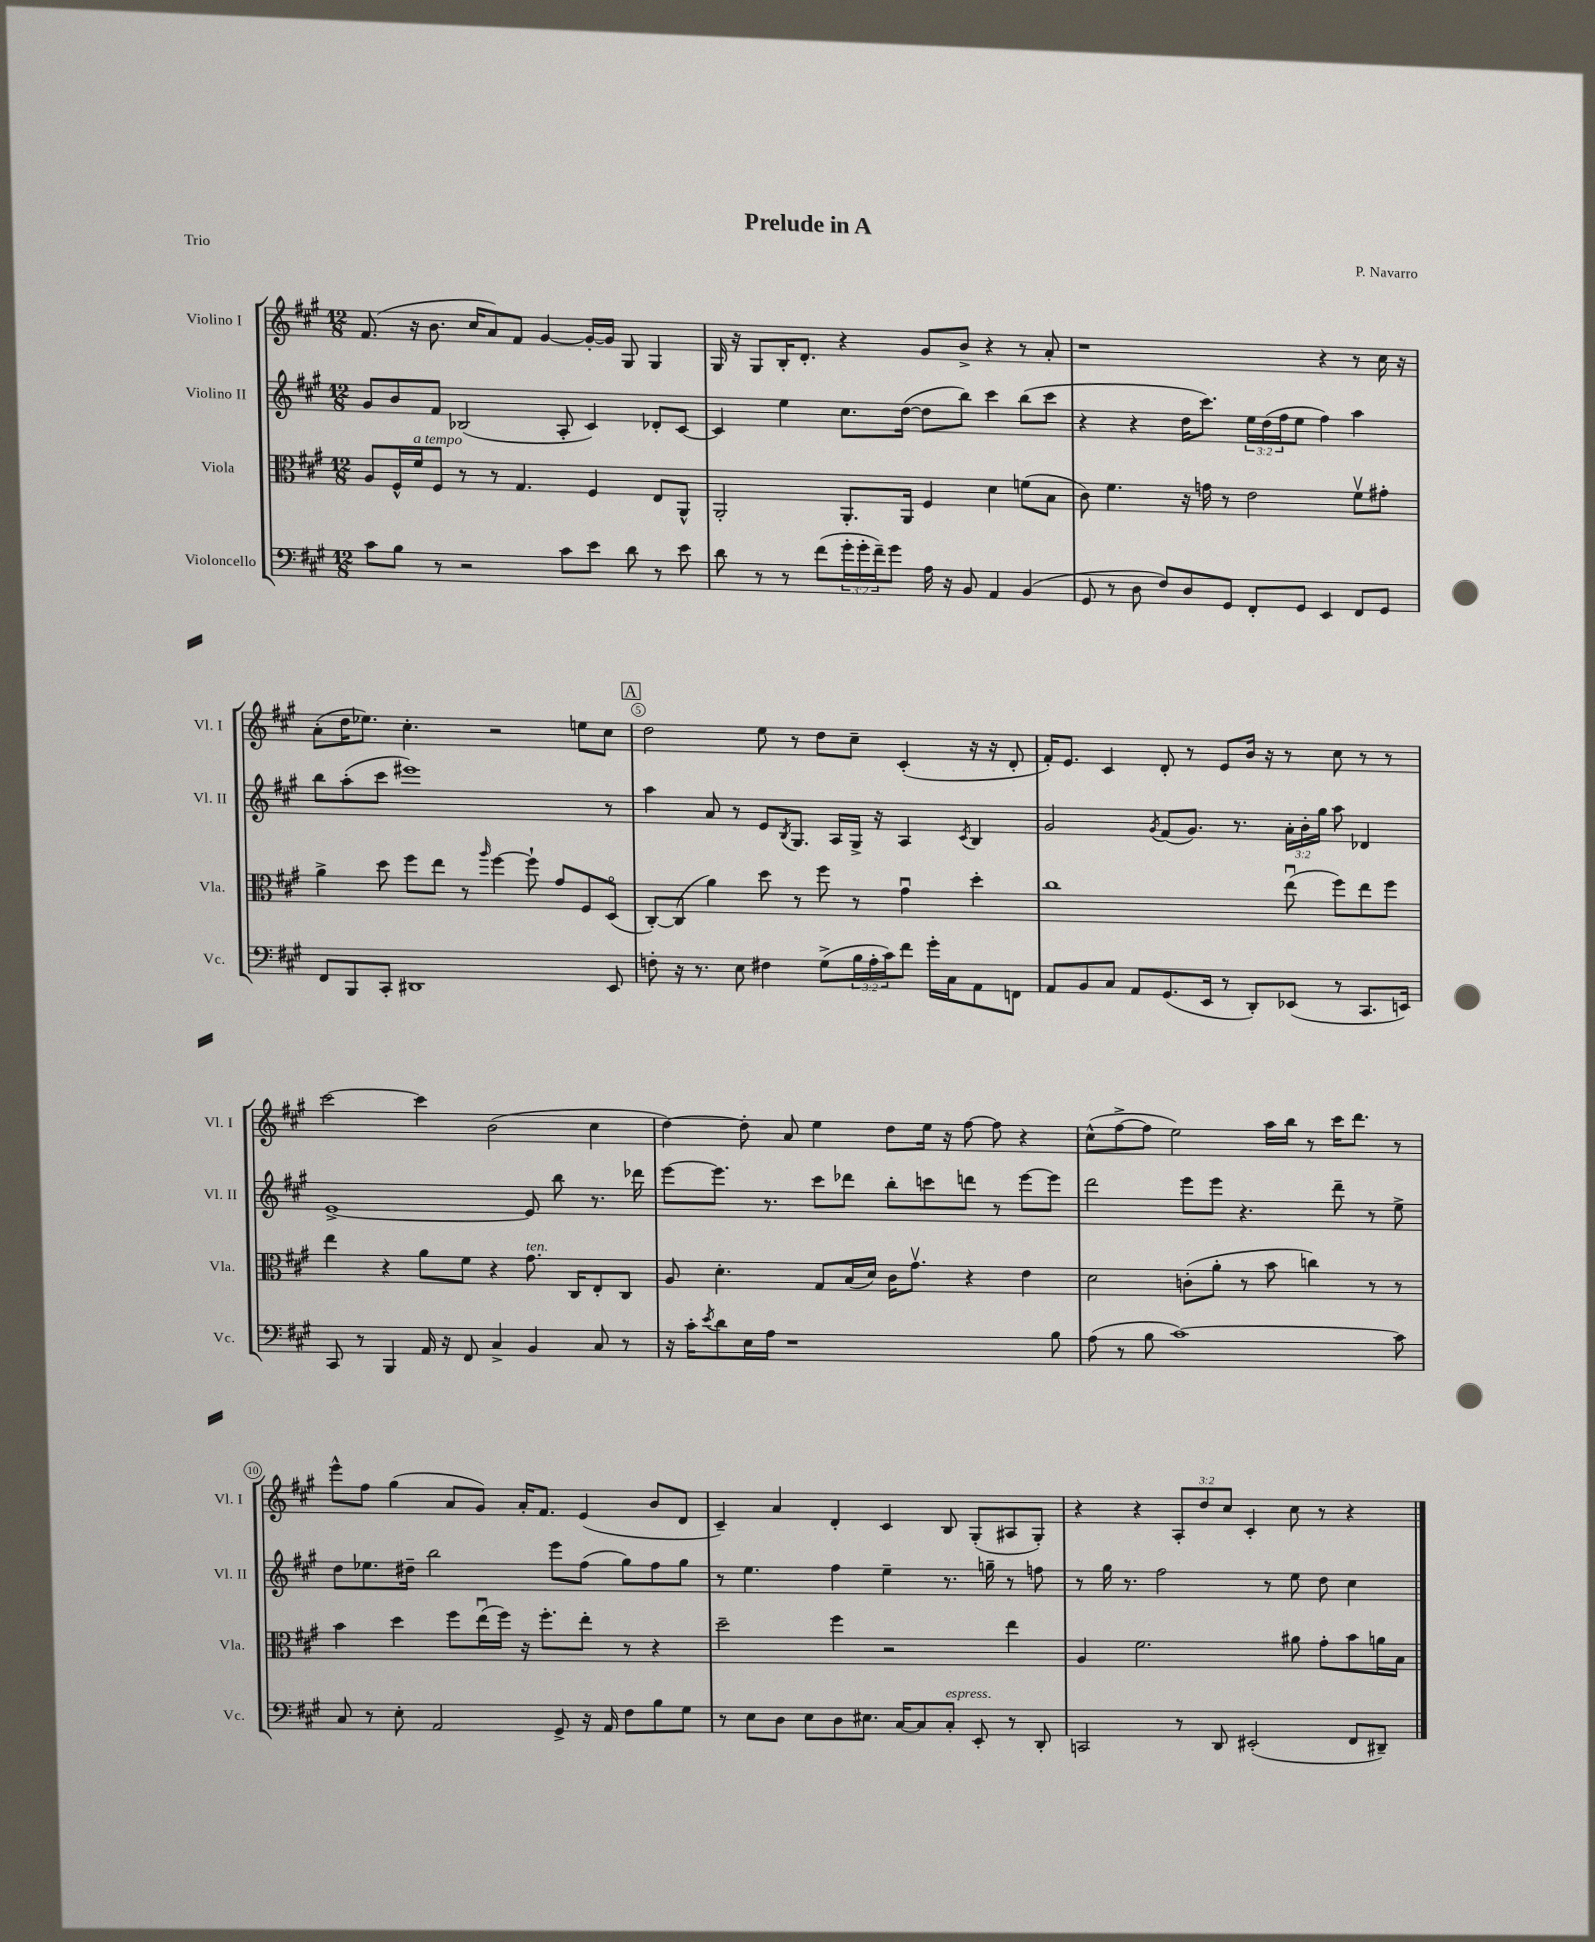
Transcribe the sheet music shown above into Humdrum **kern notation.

**kern	**kern	**kern	**kern
*part4	*part3	*part2	*part1
*staff4	*staff3	*staff2	*staff1
*I"Violoncello	*I"Viola	*I"Violino II	*I"Violino I
*I'Vc.	*I'Vla.	*I'Vl. II	*I'Vl. I
*clefF4	*clefC3	*clefG2	*clefG2
*k[f#c#g#]	*k[f#c#g#]	*k[f#c#g#]	*k[f#c#g#]
*M12/8	*M12/8	*M12/8	*M12/8
=1	=1	=1	=1
8c#\L	8A/L	8g#/L	(8.f#/
8B\J	16F#^^/L	8b/	.
!	!LO:TX:a:i:t=a tempo	!	!
.	16f#/J	.	16r
8r	8F#/J	8f#/J	8.b\
2r	8r	(2B-X/	.
.	.	.	16cc#/KL
.	8r	.	8a/)
.	4.G#/	.	8f#/J
.	.	.	[4g#/
8c#\L	.	8A'/	.
8e\J	4F#/	4c#/)	16g#'/LL_
.	.	.	16g#/JJ]
8d\	.	.	8G#/
8r	8E/L	8d-X'/L	4G#/
8e\	8AA^^/J	[8c#/J	.
=2	=2	=2	=2
8d\	2AA'/	4c#/]	16G#/
.	.	.	16r
8r	.	.	8G#/L
8r	.	4ee\	16B'/K
.	.	.	8.d'/J
(8f#\L	.	.	.
24g#'\L	8.AA'/L	8.cc#\L	4r
24g#'\	.	.	.
24f#~\J)	.	.	.
8g#\J	.	.	.
.	16AA/Jk	([16dd\Jk	.
16A\	4F#/	8dd\L]	8g#/L
16r	.	.	.
8BB/	.	8bb\J)	8b^/J
4AA/	4d\	4ccc#\	4r
(4BB/	(8fn\L	(8bb\L	8r
.	8B\J	8ccc#\J	8a'/
=3	=3	=3	=3
8GG#/	8c#\)	4r	1r
8r	4.f#\	.	.
8D\	.	4r	.
8F#/L)	.	.	.
8D/	16r	16dd\KL	.
.	16gn\	8.ccc#\J)	.
8GG#/J	8r	.	.
8FF#'/L	2e\	24ee\LL	.
.	.	(24dd\	.
.	.	24ff#\J	.
8GG#/J	.	8ee\J	.
4EE/	.	4ff#\)	4r
8FF#/L	8f#v\L	4aa\	8r
8GG#/J	8g#X'\J	.	16cc#\
.	.	.	16r
!!LO:LB:g=z
=4	=4	=4	=4
8FF#/L	4a^\	8bb\L	(8a'\L
8BBB/	.	(8aa'\	16dd\K
.	.	.	8.ee-X\J)
8CC#'/J	8dd\	8ccc#\J	.
1DD#X	8ff#\L	1eee#X)	4.cc#'\
.	8ee\J	.	.
.	8r	.	.
.	16qqaa/	.	.
.	[4ff#\	.	2r
.	8ff#`\]	.	.
.	8g#/L	.	.
.	8F#/	.	8een\L
8EE/	(8D/J	8r	8cc#\J
!!LO:REH:place=s1:t=A
=5	=5	=5	=5
8Fn'\	[8C#'/L)	4aa\	2dd\
16r	(8C#/J]	.	.
8.r	.	.	.
.	4a\)	8a/	.
8E\	.	8r	.
4F#X\	8dd\	8e/L	8ee\
.	.	8qB/	.
.	8r	8.G#/J	8r
(8G#^\L	8ff#\	.	8dd\L
.	.	16A/LL	.
24B\L	8r	16G#^/JJ	8cc#~\J
24A'\	.	.	.
.	.	16r	.
24c#\J)	.	.	.
8f#\J	4g#u\	4A/	(4c#'/
16g#'\LL	.	.	.
16C#\J	.	.	.
.	.	8qc#/	.
8AA\	4dd'\	4B/	16r
.	.	.	16r
8FFn\J	.	.	8d'/
=6	=6	=6	=6
8AA/L	1cc#	2g#/	16f#'/KL)
.	.	.	8.e/J
8BB/	.	.	.
8C#/J	.	.	4c#/
8AA/L	.	.	.
.	.	8qg#/	.
(8.GG#/	.	(8f#/L	8d'/
.	.	8.g#/J)	8r
16EE/Jk	.	.	.
8r	.	.	8e/L
.	.	8.r	.
8DD'/L)	.	.	16b/Jk
.	.	.	16r
(8EE-X/J	(8eeu\	24a'\LL	8r
.	.	24b'\	.
.	.	24gg#\JJ	.
8r	8ff#\L)	8aa\	8cc#\
8.CC#/L	8ee\	4d-X/	8r
.	8ff#\J	.	8r
16EEn/Jk)	.	.	.
!!LO:LB:g=z
=7	=7	=7	=7
8CC#/	4ee\	[1e^	[2ccc#\
8r	.	.	.
4BBB/	4r	.	.
16AA/	8a\L	.	4ccc#\]
16r	.	.	.
8FF#/	8f#\J	.	.
4C#^/	4r	.	(2b\
!	!LO:TX:a:i:t=ten.	!	!
4BB/	8.g#\	8e/]	.
.	.	8bb\	.
.	16C#/KL	.	.
8C#/	8E'/	8.r	4cc#\
8r	8C#/J	.	.
.	.	16ddd-X\	.
=8	=8	=8	=8
16r	8A/	[8eee\L	[4dd\)
16c#'\KL	.	.	.
8qe/	.	.	.
8d\	4.d'\	8.eee\J]	.
16E\L	.	.	8dd'\]
16A\JJ	.	8.r	.
1r	.	.	8a/
.	8G#/L	8ccc#\L	4ee\
.	(16B/L	8ddd-X\J	.
.	16d/JJ)	.	.
.	16c#\KL	8bb'\L	8dd\L
.	8.g#v\J	.	.
.	.	8cccn\	16ee\Jk
.	.	.	16r
.	4r	8dddn\J	[8ff#\
.	.	8r	8ff#\]
.	4e\	[8eee\L	4r
8B\	.	8eee\J]	.
=9	=9	=9	=9
(8A\	2d\	2ddd\	(8cc#^^\L
8r	.	.	[8ff#^\
8B\	.	.	8ff#\J]
[1c#)	.	.	2ee\)
.	(8cn'\L	8eee\L	.
.	8a'\J	8eee\J	.
.	8r	4.r	.
.	8b\	.	16aa\LL
.	.	.	16bb\JJ
.	4ccn\)	.	8r
.	.	8ddd~\	16ccc#\KL
.	.	.	8.ddd\J
.	8r	8r	.
8c#\]	8r	8ee^\	8r
!!LO:LB:g=z
=10	=10	=10	=10
8C#/	4b\	8dd\L	8eee^^\L
8r	.	8.ee-X\	8ff#\J
8E'\	4dd\	.	(4gg#\
.	.	16dd#X~\Jk	.
2AA/	.	2bb\	.
.	8ff#\L	.	8a/L
.	(16eeu\L	.	8g#/J)
.	16ff#\JJ)	.	.
.	16r	.	16a'/KL
.	8.ff#'\L	.	8.f#/J
8GG#^/	.	8eee\L	.
16r	8ee'\J	(8ff#\J	(4e/
16AA/	.	.	.
8F#\L	8r	8gg#\L)	.
8B\	4r	8ff#\	8b/L
8G#\J	.	8gg#\J	8d/J
=11	=11	=11	=11
8r	2dd~\	8r	4c#~/)
8E\L	.	4.ee\	.
8D\J	.	.	4a/
8E\L	.	.	.
8D\	4ff#\	4ff#\	4d'/
8.E#X\J	.	.	.
.	2r	4ee~\	4c#/
[16C#/KL	.	.	.
8C#/]	.	.	.
!LO:TX:a:i:t=espress.	!	!	!
8C#'/J	.	8.r	8B/
8EE'/	.	.	(8G#'/L
.	.	16ggn~\	.
8r	4ee\	8r	8A#X/
8DD'/	.	8ffn\	8G#'/J)
=12	=12	=12	=12
2CCn/	4A/	8r	4r
.	.	16gg#\	.
.	.	8.r	.
.	2.f#\	.	4r
.	.	2ff#\	.
8r	.	.	12A'/L
.	.	.	12dd/
8DD/	.	.	.
.	.	.	12cc#/J
(2EE#X'/	.	.	4c#'/
.	.	8r	.
.	8a#X\	8ee\	8cc#\
.	8g#'\L	8dd\	8r
8FF#/L	8b\	4cc#\	4r
8DD#X~/J)	16an\L	.	.
.	16B\JJ	.	.
==	==	==	==
*-	*-	*-	*-
